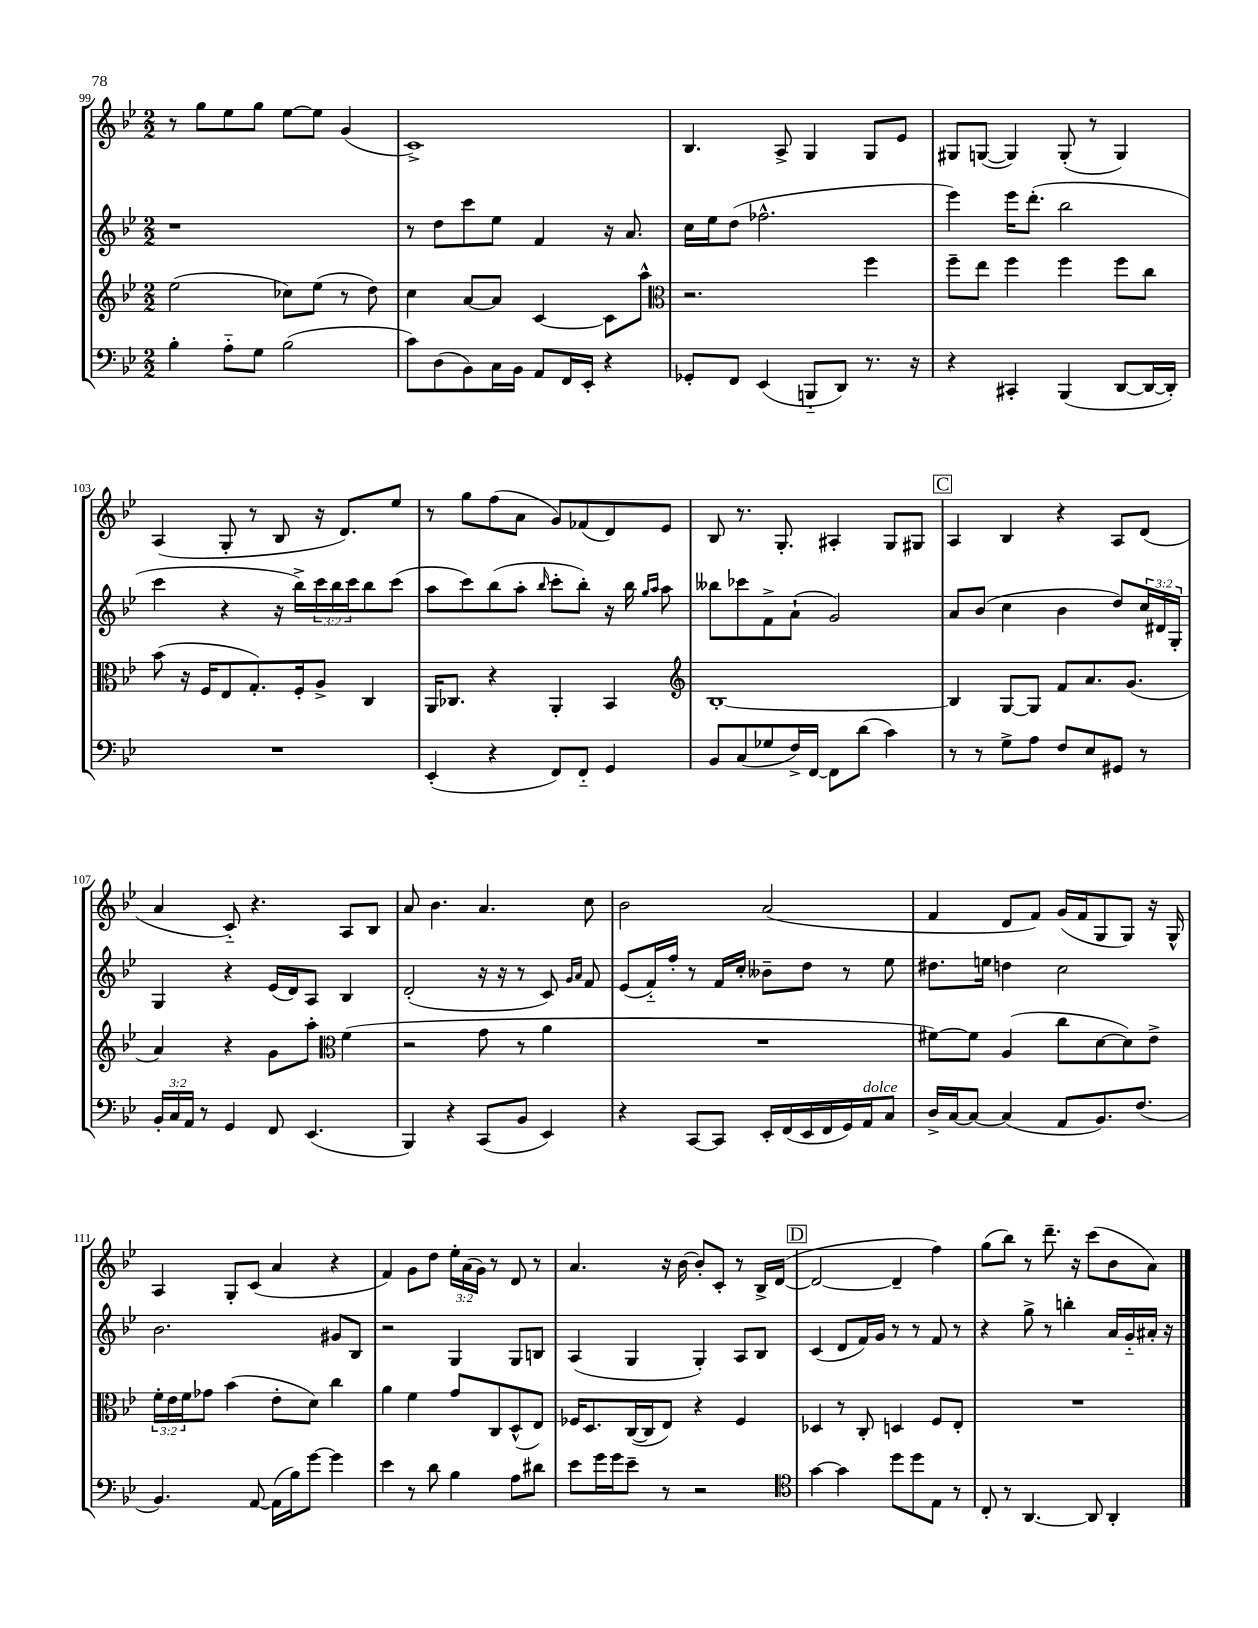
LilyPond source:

<<
\new StaffGroup <<
\new Staff = "s0" {
    \clef treble \key bes \major \numericTimeSignature \time 2/2 \override Staff.TupletNumber.text = #tuplet-number::calc-fraction-text
    r8 g''8 ees''8 g''8 ees''8~ ees''8 g'4( |
    c'1->) |
    bes4. a8-> g4 g8 ees'8 |
    gis8 g8~( g4) g8-.( r8 g4) |
    a4( g8-. r8 bes8 r16 d'8.) ees''8 |
    r8 g''8 f''8( a'8 g'8) fes'8( d'8) ees'8 |
    bes8 r8. g8.-. ais4-. g8 gis8 |
    \mark \markup { \box "C" } a4 bes4 r4 a8 d'8( |
    a'4 c'8-_) r4. a8 bes8 |
    a'8 bes'4. a'4. c''8 |
    bes'2 a'2( |
    f'4 d'8 f'8) g'16( f'16 g8 g8) r16 g16-^ |
    a4 g8-. c'8( a'4 r4 |
    f'4) g'8 d''8 \tuplet 3/2 { ees''16-. a'16( g'16) } r8 d'8 r8 |
    a'4. r16 bes'16~ bes'8-. c'8-. r8 bes16-> d'16~( |
    \mark \markup { \box "D" } d'2~ d'4-- f''4) |
    g''8( bes''8) r8 d'''8.-- r16 c'''8( bes'8 a'8) \bar "|." |
}
\new Staff = "s1" {
    \clef treble \key bes \major \numericTimeSignature \time 2/2 \override Staff.TupletNumber.text = #tuplet-number::calc-fraction-text
    r1 |
    r8 d''8 c'''8 ees''8 f'4 r16 a'8. |
    c''16 ees''16 d''8( fes''2.-^ |
    ees'''4) ees'''16 d'''8.-.( bes''2 |
    c'''4 r4 r16 bes''16->) \tuplet 3/2 { c'''16 bes''16 c'''16 } bes''8 c'''8( |
    a''8 c'''8) bes''8( a''8-. \grace { bes''16 } c'''8-. bes''8-.) r16 bes''16 \grace { g''16 a''16 } a''8 |
    beses''8 ces'''8 f'8-> a'8-!( g'2) |
    \mark \markup { \box "C" } a'8 bes'8( c''4 bes'4 d''8) \tuplet 3/2 { c''16 dis'16 g16-. } |
    g4 r4 ees'16( d'16) a8 bes4 |
    d'2-.( r16 r16 r8 c'8) \grace { g'16 a'16 } f'8 |
    ees'8( f'16-_) f''16-. r8 f'16 c''16-. beses'8-- d''8 r8 ees''8 |
    dis''8. e''16 d''4 c''2 |
    bes'2. gis'8 bes8 |
    r2 g4 g8 b8 |
    a4( g4 g4-.) a8 bes8 |
    \mark \markup { \box "D" } c'4( d'8 f'16) g'16 r8 r8 f'8 r8 |
    r4 g''8-> r8 b''4-. a'16 g'16-_ ais'16-. r16 \bar "|." |
}
\new Staff = "s2" {
    \clef treble \key bes \major \numericTimeSignature \time 2/2 \override Staff.TupletNumber.text = #tuplet-number::calc-fraction-text
    ees''2( ces''8) ees''8( r8 d''8) |
    c''4 a'8~ a'8 c'4~ c'8 a''8-^ |
    \clef alto r2. f''4 |
    f''8-- ees''8 f''4 f''4 f''8 c''8 |
    bes'8( r16 f16 ees8 g8.-.) f16-. a8-> c4 |
    a,16 ces8. r4 a,4-. bes,4 |
    \clef treble bes1~-. |
    \mark \markup { \box "C" } bes4 g8~ g8 f'8 a'8. g'8.( |
    a'4) r4 g'8 a''8-. \clef alto f'4( |
    r2 g'8 r8 a'4 |
    R1 |
    fis'8~) fis'8 a4( c''8 d'8~ d'8) ees'8-> |
    \tuplet 3/2 { f'16-. ees'16 f'16 } ges'8 bes'4( ees'8-. d'8) c''4 |
    a'4 f'4 g'8 c8 d8-^( ees8) |
    fes16 d8. c16~( c16 ees8) r4 fes4 |
    \mark \markup { \box "D" } des4 r8 c8-. d4 f8 ees8-. |
    R1 \bar "|." |
}
\new Staff = "s3" {
    \clef bass \key bes \major \numericTimeSignature \time 2/2 \override Staff.TupletNumber.text = #tuplet-number::calc-fraction-text
    bes4-. a8-_ g8 bes2( |
    c'8) d8( bes,8) c16 bes,16 a,8 f,16 ees,16-. r4 |
    ges,8-. f,8 ees,4( b,,8-_ d,8) r8. r16 |
    r4 cis,4-. bes,,4( d,8~ d,16~ d,16-.) |
    R1 |
    ees,4-.( r4 f,8) f,8-_ g,4 |
    bes,8 c8( ges8 f16->) f,16~ f,8 d'8( c'4) |
    \mark \markup { \box "C" } r8 r8 g8-> a8 f8 ees8 gis,8 r8 |
    \tuplet 3/2 { bes,16-. c16 a,16 } r8 g,4 f,8 ees,4.( |
    bes,,4) r4 c,8( bes,8 ees,4) |
    r4 c,8~ c,8 ees,16-. f,16( ees,16 f,16 g,16) a,16^\markup { \italic "dolce" } c8 |
    d16-> c16~ c8~ c4( a,8 bes,8.) f8.( |
    bes,4.) a,8~ a,16( bes16) g'8~ g'4 |
    ees'4 r8 d'8 bes4 a8 dis'8 |
    ees'8 g'16 g'16 ees'8-- r8 r2 |
    \mark \markup { \box "D" } \clef tenor g'4~ g'4 d''8 d''8 ees8 r8 |
    c8-. r8 a,4.~ a,8 a,4-. \bar "|." |
}
>>
>>
\layout { \context { \Score currentBarNumber = #99 } }
